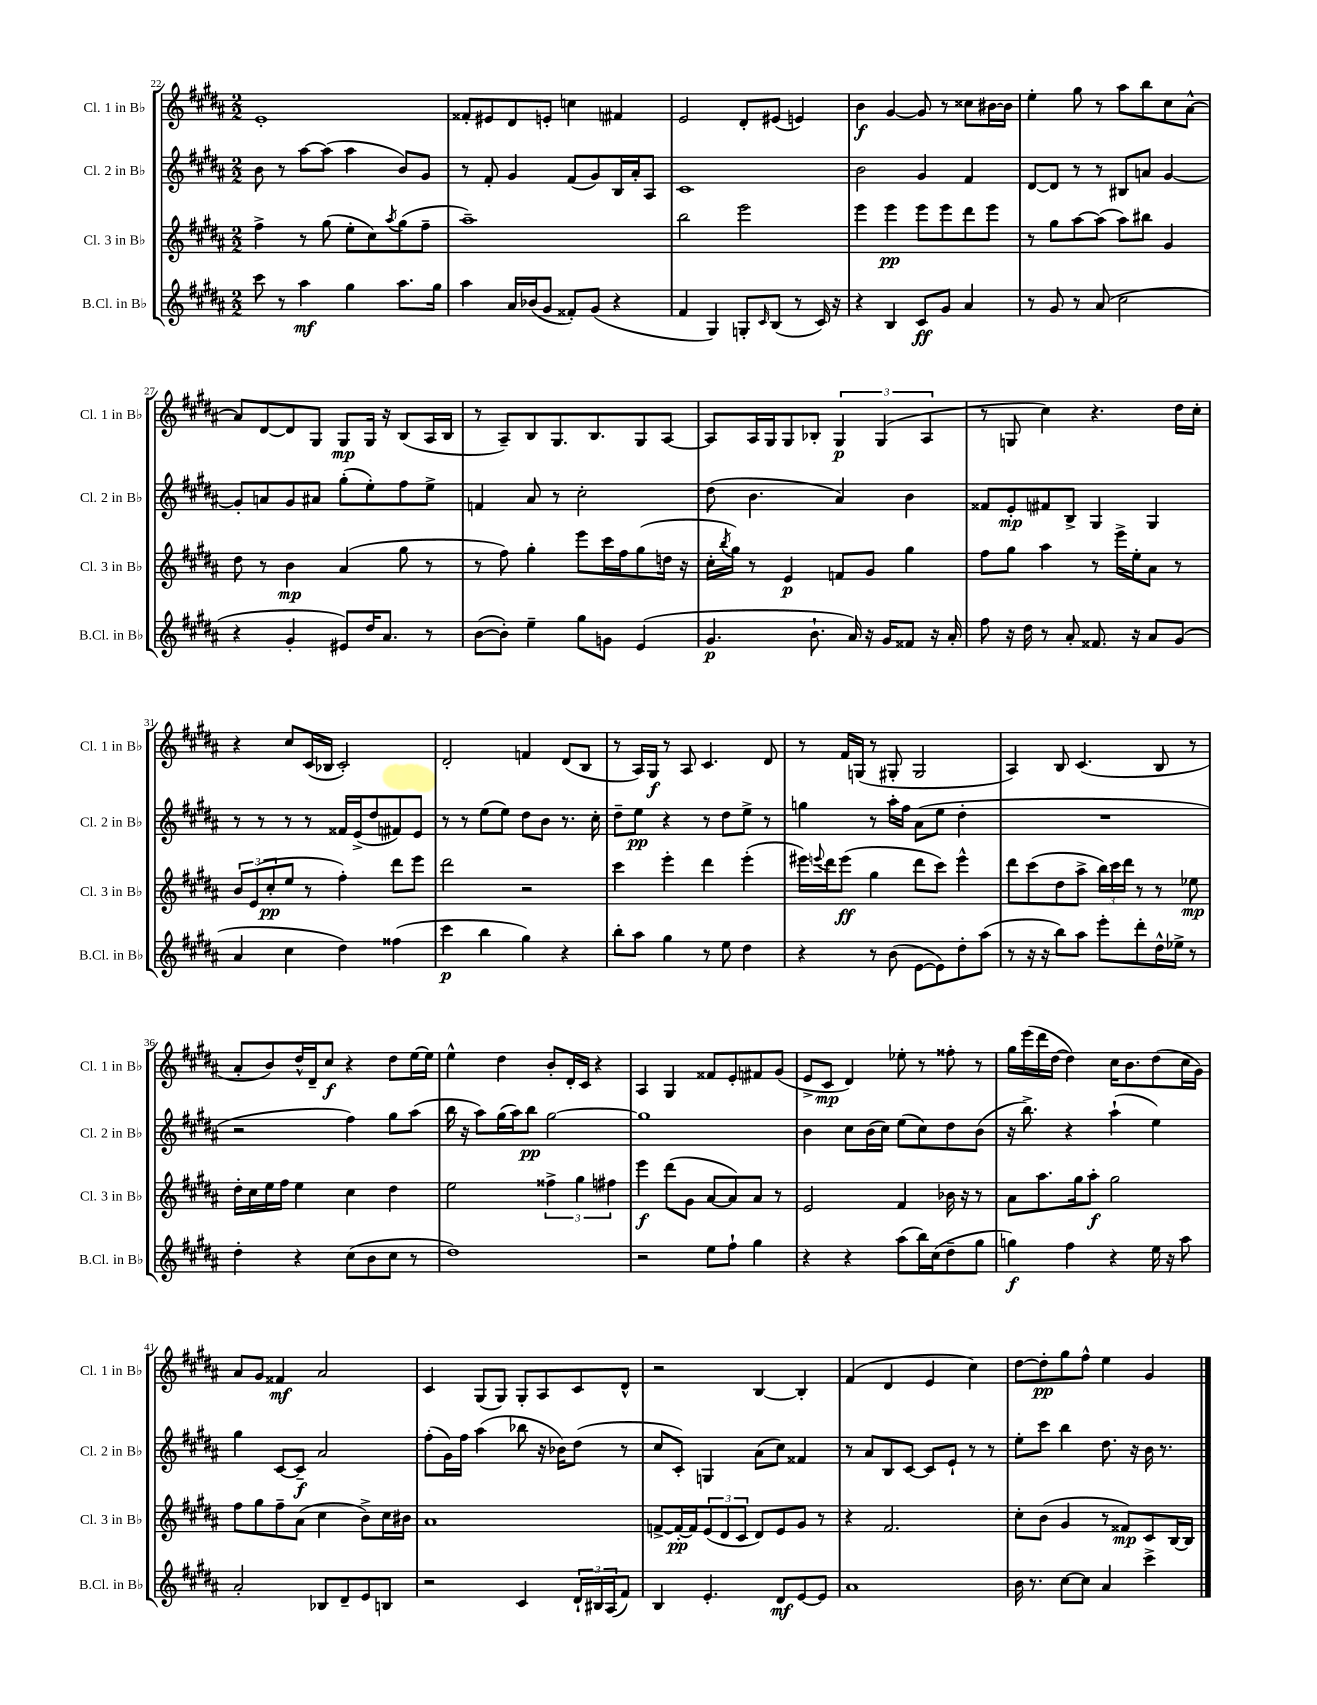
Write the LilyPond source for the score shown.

<<
\new StaffGroup <<
\new Staff = "s0" \with { instrumentName = "Cl. 1 in Bb" shortInstrumentName = "Cl. 1 in Bb" } {
    \clef treble \key b \major \numericTimeSignature \time 2/2
    e'1-. |
    fisis'8-. eis'8 dis'8 e'8-. c''4 fis'4 |
    e'2 dis'8-. eis'8( e'4) |
    b'4\f gis'4~ gis'8 r8 cisis''8 bis'16~ bis'16 |
    e''4-. gis''8 r8 ais''8 b''8 cis''8 ais'8~-^ |
    ais'8 dis'8~ dis'8 gis8 gis8\mp gis16 r16 b8( ais16 b16 |
    r8 ais8--) b8 gis8. b8. gis8 ais8~ |
    ais8 ais16 gis16 gis8 bes8-. \tuplet 3/2 { gis4\p gis4( ais4 } |
    r8 g8 cis''4) r4. dis''16 cis''16-. |
    r4 cis''8 cis'16( bes16 cis'2-.) |
    dis'2-. f'4 dis'8( b8 |
    r8 ais16) gis16\f r8 ais8 cis'4. dis'8 |
    r8 fis'16 g16( r8 gis8-. gis2 |
    ais4) b8 cis'4.( b8 r8 |
    ais'8-. b'8) dis''16-^ dis'16-- cis''8\f r4 dis''8 e''16~ e''16 |
    e''4-^ dis''4 b'8-. dis'16-. cis'16 r4 |
    ais4 gis4 fisis'8 e'8-. fis'8 gis'8( |
    e'8-> cis'8\mp dis'4) ees''8-. r8 fisis''8-. r8 |
    gis''16 e'''16( dis'''16 dis''16~ dis''4) cis''16 b'8. dis''8( cis''16 gis'16) |
    ais'8 gis'8 fisis'4\mf ais'2 |
    cis'4 gis8( gis8) gis8-. ais8 cis'8 dis'8-^ |
    r2 b4~ b4-. |
    fis'4( dis'4 e'4 cis''4) |
    dis''8~ dis''8-.\pp gis''8 fis''8-^ e''4 gis'4 \bar "|." |
}
\new Staff = "s1" \with { instrumentName = "Cl. 2 in Bb" shortInstrumentName = "Cl. 2 in Bb" } {
    \clef treble \key b \major \numericTimeSignature \time 2/2
    b'8 r8 ais''8~ ais''8( ais''4 b'8) gis'8 |
    r8 fis'8-. gis'4 fis'8( gis'8) b16 ais'16-. ais8 |
    cis'1 |
    b'2 gis'4 fis'4 |
    dis'8~ dis'8 r8 r8 bis8 a'8 gis'4~ |
    gis'8-. a'8 gis'8 ais'8 gis''8-.( e''8-.) fis''8 e''8-> |
    f'4 ais'8 r8 cis''2-. |
    dis''8( b'4. ais'4) b'4 |
    fisis'8 e'8-.\mp fis'8 b8-> gis4 gis4 |
    r8 r8 r8 r8 fisis'16 e'16->( dis''8 fis'8) e'8 |
    r8 r8 e''8( e''8) dis''8 b'8 r8. cis''16-. |
    dis''8-- e''8\pp r4 r8 dis''8 e''8-> r8 |
    g''4 r8 ais''16-. fis''16 ais'8( e''8 dis''4-. |
    R1 |
    r2 fis''4) gis''8 ais''8( |
    b''16 r16 ais''8) gis''16( ais''16) b''8\pp gis''2~ |
    gis''1 |
    b'4 cis''8 b'16( cis''16) e''8( cis''8) dis''8 b'8( |
    r16 b''8.->) r4 ais''4-!( e''4) |
    gis''4 cis'8~ cis'8--\f ais'2 |
    fis''8-.( gis'16) fis''16 ais''4( bes''8 r16 bes'16) dis''8( r8 |
    cis''8 cis'8-.) g4 ais'8( cis''8) fisis'4 |
    r8 ais'8 b8 cis'8~ cis'8 e'8-! r8 r8 |
    e''8-. cis'''8 b''4 dis''8. r16 b'16 r8. \bar "|." |
}
\new Staff = "s2" \with { instrumentName = "Cl. 3 in Bb" shortInstrumentName = "Cl. 3 in Bb" } {
    \clef treble \key b \major \numericTimeSignature \time 2/2
    fis''4-> r8 gis''8( e''8-. cis''8) \acciaccatura { ais''8 } gis''8( fis''8-- |
    ais''1--) |
    b''2 e'''2 |
    e'''4 e'''4\pp e'''8 e'''8 dis'''8 e'''8 |
    r8 gis''8 ais''8~ ais''8( ais''8) bis''8 gis'4 |
    dis''8 r8 b'4\mp ais'4( gis''8 r8 |
    r8 fis''8) gis''4-. e'''8 cis'''16 fis''16 gis''8( d''16 r16 |
    cis''16-. \acciaccatura { b''8 } gis''16) r8 e'4\p f'8 gis'8 gis''4 |
    fis''8 gis''8 ais''4 r8 e'''16-> e''16-. ais'8 r8 |
    \tuplet 3/2 { b'8 e'8( cis''8-.\pp } e''8 r8 fis''4-.) dis'''8 e'''8 |
    dis'''2 r2 |
    cis'''4 e'''4-. dis'''4 e'''4-.( |
    eis'''16) \appoggiatura { e'''8 } dis'''16 e'''8\ff( gis''4 dis'''8 cis'''8) e'''4-^ |
    dis'''8 cis'''8( dis''8 ais''8-> \tuplet 3/2 { b''16) cis'''16 dis'''16 } r8 r8 ees''8\mp |
    dis''16-. cis''16 e''16 fis''16 e''4 cis''4 dis''4 |
    e''2 \tuplet 3/2 { fisis''4-> gis''4 fis''4 } |
    e'''4\f dis'''8( gis'8 ais'8~ ais'8) ais'8 r8 |
    e'2 fis'4 bes'16 r16 r8 |
    ais'8 ais''8. gis''16 ais''8-.\f gis''2 |
    fis''8 gis''8 fis''8-- ais'8( cis''4 b'8->) cis''16 bis'16 |
    ais'1 |
    f'8~-> f'16~-.\pp f'16 \tuplet 3/2 { e'8( dis'8 cis'8 } dis'8) e'8 gis'8 r8 |
    r4 fis'2. |
    cis''8-. b'8( gis'4 r8 fisis'8\mp) cis'8 b16~ b16 \bar "|." |
}
\new Staff = "s3" \with { instrumentName = "B.Cl. in Bb" shortInstrumentName = "B.Cl. in Bb" } {
    \clef treble \key b \major \numericTimeSignature \time 2/2
    cis'''8 r8 ais''4\mf gis''4 ais''8. gis''16 |
    ais''4 ais'16 bes'16( gis'8 fisis'8-.) gis'8( r4 |
    fis'4 gis4) g8-. \grace { cis'16 } b8( r8 cis'16) r16 |
    r4 b4 cis'8\ff gis'8 ais'4 |
    r8 gis'8 r8 ais'8( cis''2 |
    r4 gis'4-. eis'8) dis''16 ais'8. r8 |
    b'8~( b'8-.) e''4-- gis''8 g'8 e'4( |
    gis'4.\p b'8.-! ais'16) r16 gis'16 fisis'8 r16 ais'16-. |
    fis''8 r16 dis''16 r8 ais'8-. fisis'8. r16 ais'8 gis'8( |
    ais'4 cis''4 dis''4) fisis''4( |
    cis'''4\p b''4 gis''4) r4 |
    b''8-. ais''8 gis''4 r8 e''8 dis''4 |
    r4 r8 b'8( e'8~ e'8) dis''8-. ais''8( |
    r8 r16 r16 b''8) ais''8 e'''8-. dis'''8-. dis''16-^ ees''16-> r8 |
    dis''4-. r4 cis''8( b'8 cis''8 r8 |
    dis''1) |
    r2 e''8 fis''8-! gis''4 |
    r4 r4 ais''8( b''16) cis''16( dis''8-- gis''8 |
    g''4\f) fis''4 r4 e''16 r16 ais''8 |
    ais'2-. bes8 dis'8-- e'8 b8 |
    r2 cis'4 \tuplet 3/2 { dis'16-! bis16 ais16( } fis'8) |
    b4 e'4.-. dis'8\mf e'8~ e'8 |
    ais'1 |
    b'16 r8. cis''8~ cis''8 ais'4 cis'''4-> \bar "|." |
}
>>
>>
\layout { \context { \Score currentBarNumber = #22 } }
